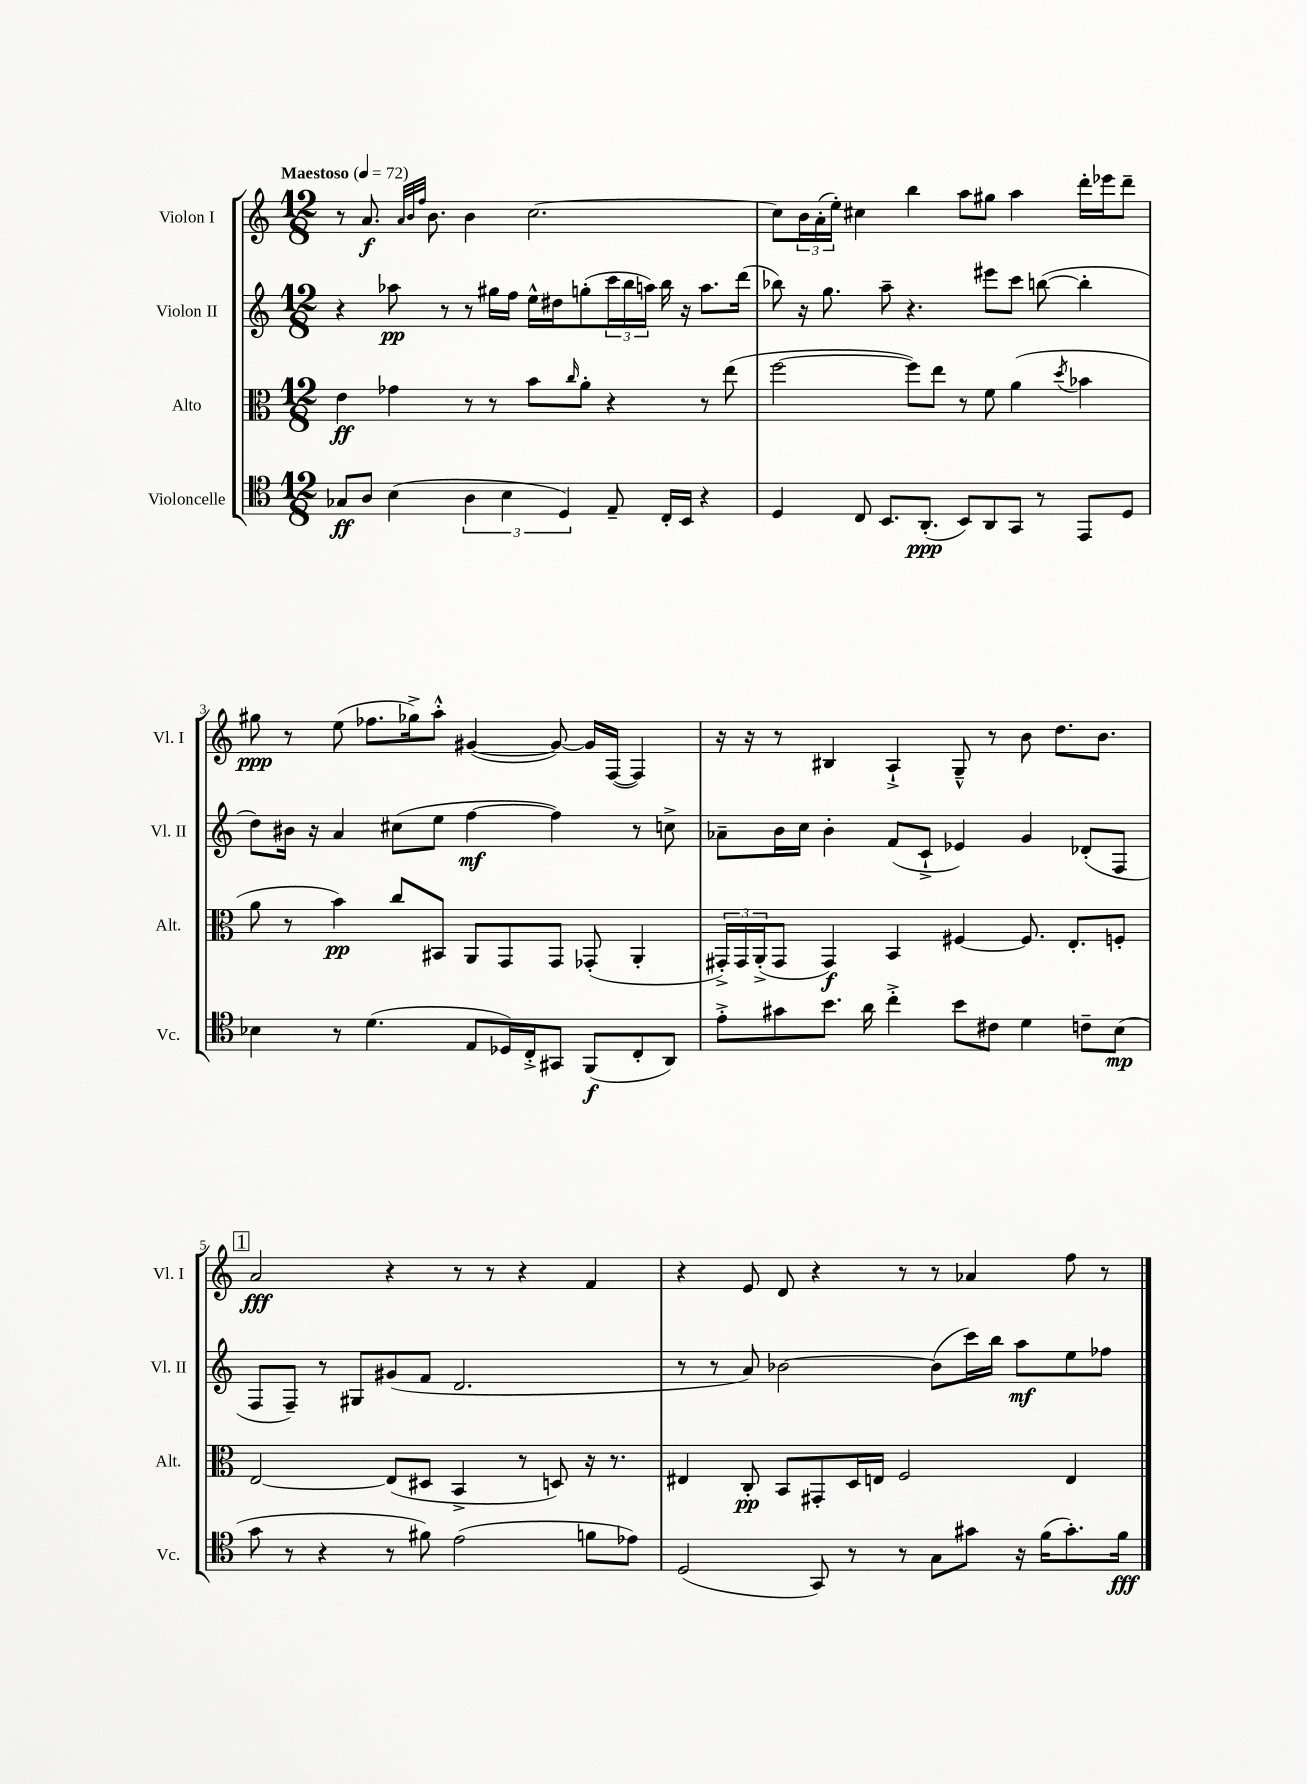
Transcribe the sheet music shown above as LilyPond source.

<<
\new StaffGroup <<
\new Staff = "s0" \with { instrumentName = "Violon I" shortInstrumentName = "Vl. I" } {
    \clef treble \key c \major \numericTimeSignature \time 12/8 \tempo "Maestoso" 4 = 72
    r8 a'8.\f \grace { a'32 b'32 f''32 } b'8. b'4 c''2.~ |
    c''8 \tuplet 3/2 { b'16 a'16-.( e''16-.) } cis''4 b''4 a''8 gis''8 a''4 d'''16-. ees'''16 d'''8-- |
    gis''8\ppp r8 e''8( fes''8. ges''16->) a''8-.-^ gis'4~( gis'8~) gis'16 f16~( f4) |
    r16 r16 r8 bis4 a4-!-> g8---^ r8 b'8 d''8. b'8. |
    \mark \markup { \box "1" } a'2\fff r4 r8 r8 r4 f'4 |
    r4 e'8 d'8 r4 r8 r8 aes'4 f''8 r8 \bar "|." |
}
\new Staff = "s1" \with { instrumentName = "Violon II" shortInstrumentName = "Vl. II" } {
    \clef treble \key c \major \numericTimeSignature \time 12/8
    r4 aes''8\pp r8 r8 gis''16 f''16 e''16-^ dis''16 g''8-.( \tuplet 3/2 { c'''16 b''16 a''16) } b''16 r16 a''8. d'''16( |
    bes''8) r16 g''8. a''8-- r4. eis'''8 c'''8 b''8~( b''4-. |
    d''8) bis'16 r16 a'4 cis''8( e''8 f''4~\mf f''4) r8 c''8-> |
    aes'8-- b'16 c''16 b'4-. f'8( c'8-!-> ees'4) g'4 des'8-.( f8 |
    \mark \markup { \box "1" } f8 f8--) r8 gis8 gis'8( f'8 d'2. |
    r8 r8 a'8) bes'2~ bes'8( c'''16) b''16 a''8\mf e''8 fes''8 \bar "|." |
}
\new Staff = "s2" \with { instrumentName = "Alto" shortInstrumentName = "Alt." } {
    \clef alto \key c \major \numericTimeSignature \time 12/8
    e'4\ff ges'4 r8 r8 b'8 \grace { c''16 } a'8-. r4 r8 e''8( |
    f''2~ f''8) e''8 r8 f'8 a'4( \acciaccatura { d''8 } bes'4 |
    a'8 r8 b'4\pp) c''8 bis,8 a,8 g,8 g,8 ges,8-.( a,4-. |
    \tuplet 3/2 { gis,16-.->) gis,16 a,16-.->( } gis,8 gis,4\f) b,4 fis4~ fis8. e8.-. f8-. |
    \mark \markup { \box "1" } e2~ e8( dis8 b,4-> r8 d8) r16 r8. |
    eis4 c8-.\pp b,8 gis,8-. d16 e16 f2 e4 \bar "|." |
}
\new Staff = "s3" \with { instrumentName = "Violoncelle" shortInstrumentName = "Vc." } {
    \clef tenor \key c \major \numericTimeSignature \time 12/8
    ges8\ff a8 b4( \tuplet 3/2 { a4 b4 d4) } e8-- c16-. b,16 r4 |
    d4 c8 b,8. a,8.-.\ppp( b,8) a,8 g,8 r8 e,8 d8 |
    bes4 r8 d'4.( e8 des16) c16-.-> gis,8 f,8\f( c8-. a,8) |
    e'8-.-> gis'8 b'8. a'16 c''4-.-> b'8 cis'8 d'4 c'8-- b8\mp( |
    \mark \markup { \box "1" } g'8 r8 r4 r8 fis'8) e'2( f'8 ees'8) |
    d2( g,8) r8 r8 g8 gis'8 r16 f'16( gis'8.-.) f'16\fff \bar "|." |
}
>>
>>
